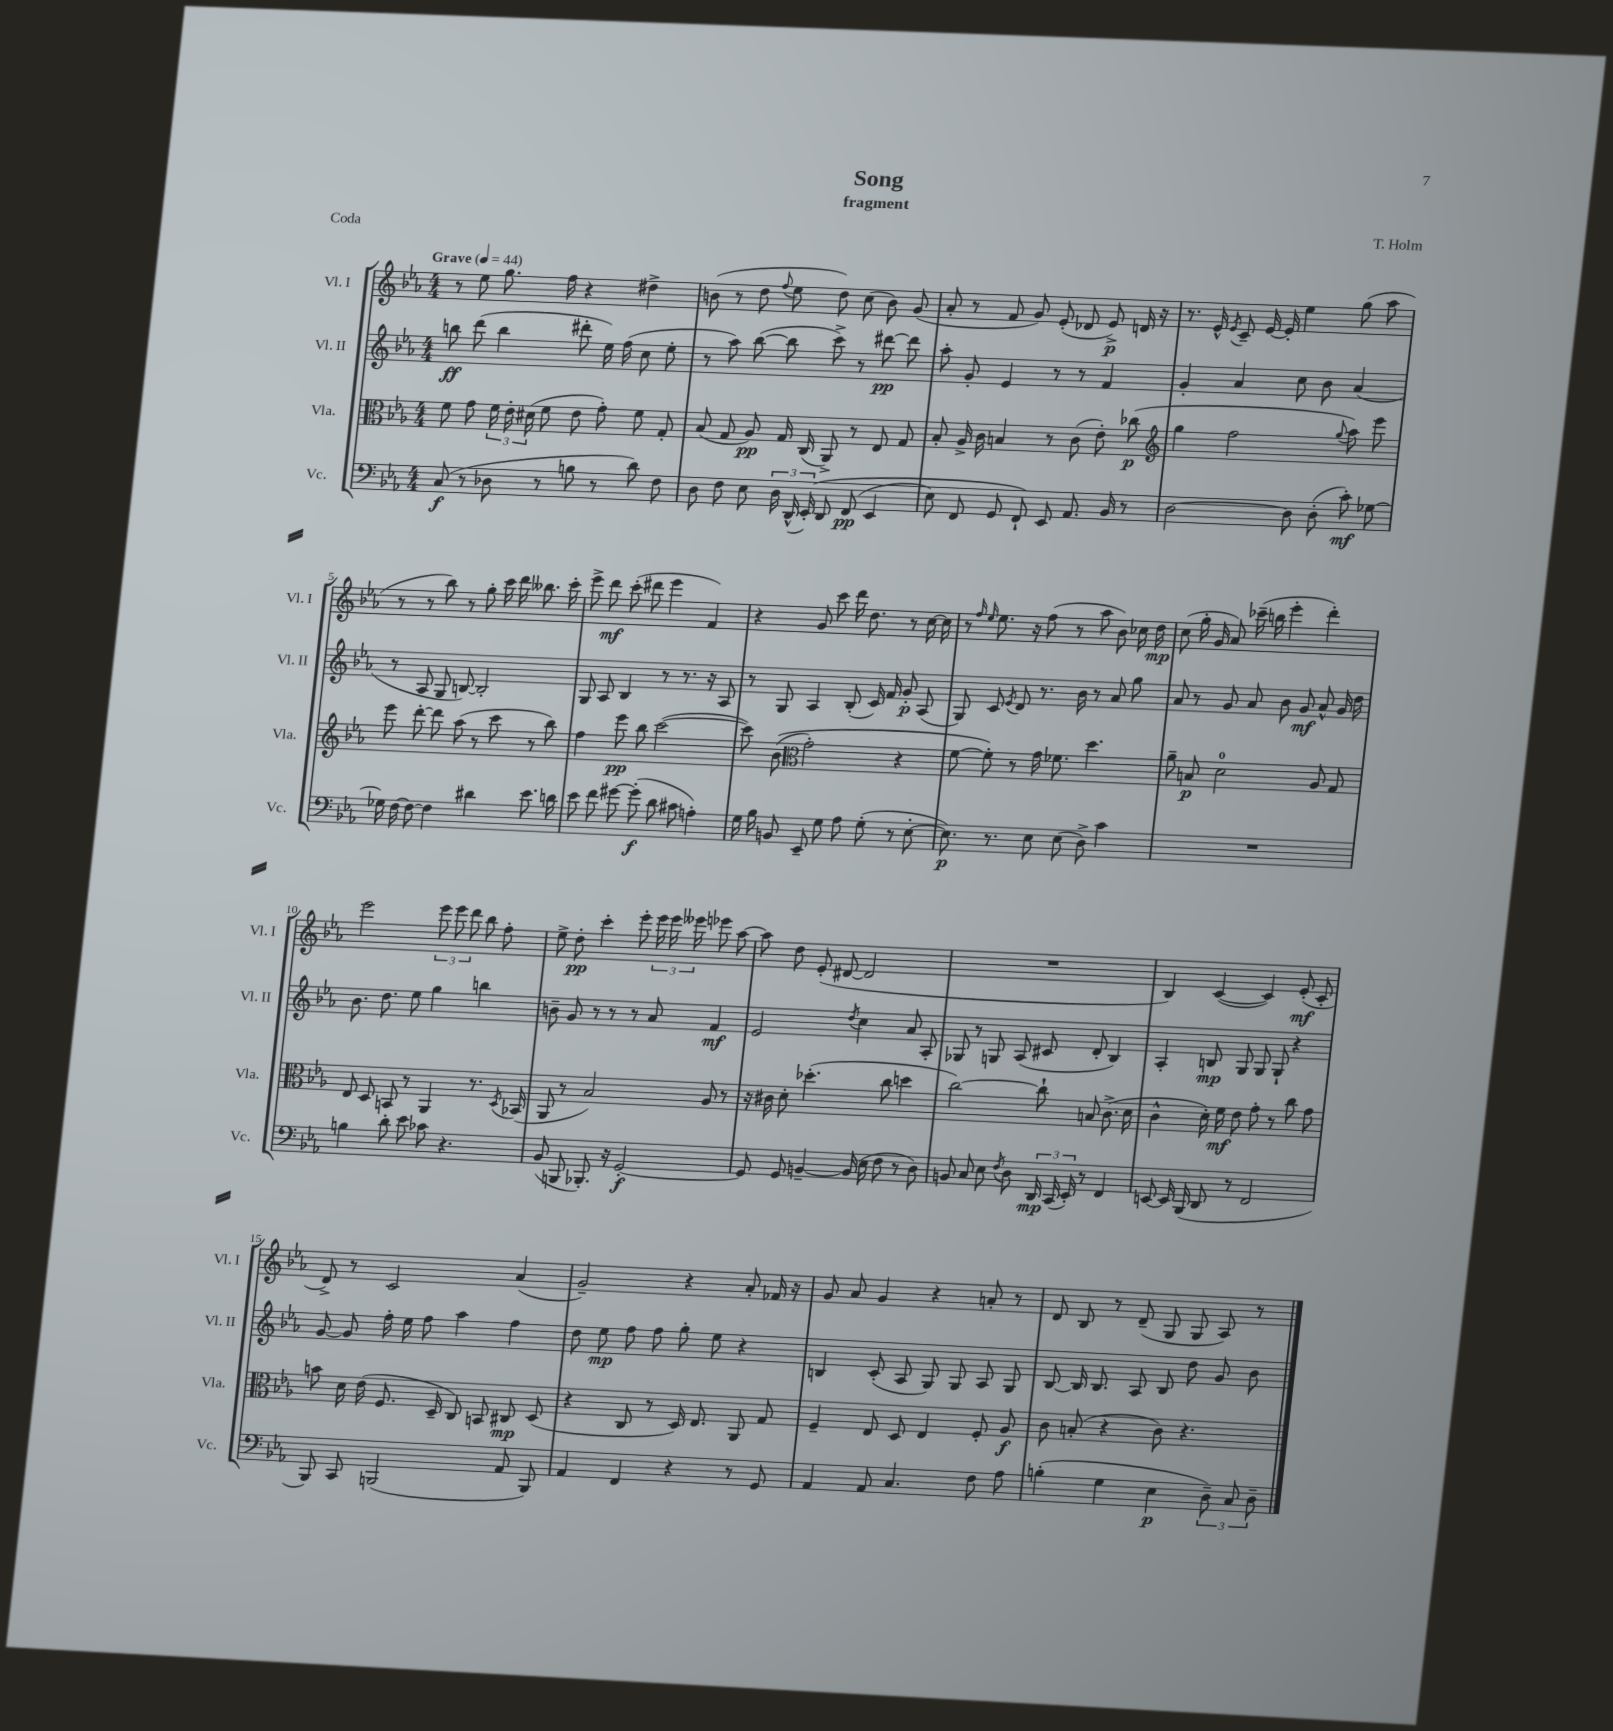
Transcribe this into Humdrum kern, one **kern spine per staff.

**kern	**dynam	**kern	**dynam	**kern	**dynam	**kern	**dynam
*part4	*part4	*part3	*part3	*part2	*part2	*part1	*part1
*staff4	*staff4	*staff3	*staff3	*staff2	*staff2	*staff1	*staff1
*I"Vc.	*	*I"Vla.	*	*I"Vl. II	*	*I"Vl. I	*
*I'Vc.	*	*I'Vla.	*	*I'Vl. II	*	*I'Vl. I	*
*clefF4	*	*clefC3	*	*clefG2	*	*clefG2	*
*k[b-e-a-]	*	*k[b-e-a-]	*	*k[b-e-a-]	*	*k[b-e-a-]	*
*M4/4	*	*M4/4	*	*M4/4	*	*M4/4	*
*MM44	*	*MM44	*	*MM44	*	*MM44	*
=1	=1	=1	=1	=1	=1	=1	=1
!	!	!	!	!	!	!LO:TX:a:B:t=Grave	!
(8C/	f	8f\	.	8bbn\	ff	8r	.
8r	.	8g\	.	(8ddd\	.	8ee-\	.
8D-X\	.	24f\	.	4bb\	.	8.gg\	.
.	.	24e-'\	.	.	.	.	.
.	.	(24d#X\	.	.	.	.	.
8r	.	8f\	.	.	.	.	.
.	.	.	.	.	.	16ff\	.
8Bn\	.	8e-\	.	8ddd#X'\	.	4r	.
8r	.	8g'\)	.	16ee-\)	.	.	.
.	.	.	.	(16ff\	.	.	.
8d\)	.	8f\	.	8cc\	.	4dd#X^\	.
8F\	.	8G'/	.	8ee-'\	.	.	.
=2	=2	=2	=2	=2	=2	=2	=2
8D\	.	(8B-/	.	8r	.	(8bn\	.
8F\	.	8G/	.	8aa-\)	.	8r	.
8E-\	.	8A-/)	pp	([8bb-\	.	8dd\	.
.	.	.	.	.	.	8qqff/	.
24D\	.	16G/	.	8bb-\]	.	8ee-\	.
(24DD^^/	.	.	.	.	.	.	.
.	.	(16C/	.	.	.	.	.
(24EE-'/)	.	.	.	.	.	.	.
8DD/	.	8AA-^/)	.	8ccc^\)	.	8dd\)	.
(8FF/	pp	8r	.	8r	.	(8cc\	.
4EE-/	.	8E-/	.	[8ddd#X\	pp	8b\)	.
.	.	8G/	.	8ddd#\]	.	(8g/	.
=3	=3	=3	=3	=3	=3	=3	=3
8E-\)	.	8B-'/	.	8aa-'\	.	8a-'/	.
8FF/	.	16A-^/	.	8g'/	.	8r	.
.	.	16c\	.	.	.	.	.
8GG/	.	4Bn/	.	4e-/	.	8f/	.
8FF`/)	.	.	.	.	.	8g/)	.
8EE-/	.	8r	.	8r	.	(8e-'/	.
8.AA-/	.	(8c\	.	8r	.	8d-X/	.
.	.	8e-'\)	.	4f/	.	8e-^/)	p
16BB-/	.	.	.	.	.	.	.
8r	.	(8cc-X\	p	.	.	16dn/	.
.	.	.	.	.	.	16r	.
=4	=4	=4	=4	=4	=4	=4	=4
*	*	*clefG2	*	*	*	*	*
[2D\	.	4gg\	.	4g'/	.	8.r	.
.	.	.	.	.	.	16e-^^/	.
.	.	.	.	.	.	8qe-/	.
.	.	2ff\	.	4a-/	.	8c~/	.
.	.	.	.	.	.	[16e-/	.
.	.	.	.	.	.	16e-'/]	.
8D\]	.	.	.	8cc\	.	4ee-\	.
(8D'\	.	.	.	8b-\	.	.	.
.	.	8qqgg/	.	.	.	.	.
8c'\)	mf	8aa-\)	.	(4a-/	.	(8gg\	.
[8G-X\	.	8eee-\	.	.	.	8aa-\	.
!!LO:LB:g=z
=5	=5	=5	=5	=5	=5	=5	=5
16G-X\]	.	8eee-\	.	8r	.	8r	.
[16F\	.	.	.	.	.	.	.
8F\_	.	[8ddd'\	.	8A-/	.	8r	.
4F\]	.	8ddd\]	.	8G/	.	8bb-\)	.
.	.	(8aa-\	.	[8Bn/)	.	8r	.
4d#X\	.	8r	.	2B'/]	.	8gg'\	.
.	.	8ccc\	.	.	.	16ccc\	.
.	.	.	.	.	.	16ddd\	.
8.e-\	.	8r	.	.	.	8.bb--X\	.
.	.	8bb-\)	.	.	.	.	.
16dn\	.	.	.	.	.	16ccc'\	.
=6	=6	=6	=6	=6	=6	=6	=6
8e-\	.	4ff\	.	8G/	.	8eee-^\	.
8f\	.	.	.	8A-/	.	8ddd\	mf
[8g#X\	.	8eee-\	pp	4B-/	.	(8ccc'\	.
(8g#'\]	f	8bb-\	.	.	.	8ddd#X\	.
8d\	.	([2ccc\	.	8r	.	4eee-\	.
8c#X\	.	.	.	8.r	.	.	.
4An'\)	.	.	.	.	.	4f/)	.
.	.	.	.	16r	.	.	.
.	.	.	.	8A-/	.	.	.
=7	=7	=7	=7	=7	=7	=7	=7
16G\	.	8ccc\])	.	8r	.	4r	.
16B-\	.	.	.	.	.	.	.
8BBn/	.	((8b-\	.	8G/	.	.	.
*	*	*clefC3	*	*	*	*	*
8EE-~/	.	2g'\)	.	4A-/	.	8g/	.
8G\	.	.	.	.	.	8ccc\	.
8A-\	.	.	.	(8B-'/	.	16ddd\	.
.	.	.	.	.	.	8.dd\	.
(8G'\	.	.	.	16c/)	.	.	.
.	.	.	.	16f/	.	.	.
8r	.	4r	.	8g'/	p	8r	.
[8E-'\	.	.	.	(8A-/	.	[16cc\	.
.	.	.	.	.	.	16cc\]	.
=8	=8	=8	=8	=8	=8	=8	=8
8.E-\])	p	[8f\	.	8G/)	.	8r	.
.	.	.	.	.	.	16qqff/	.
.	.	.	.	.	.	16qqee-/	.
.	.	8f'\])	.	8c/	.	8.ee-\	.
8.r	.	.	.	.	.	.	.
.	.	.	.	8qe-/	.	.	.
.	.	8r	.	8d/	.	.	.
.	.	.	.	.	.	16r	.
8E-\	.	16g\	.	8.r	.	(8ff\	.
.	.	8.f-X\	.	.	.	.	.
(8E-\	.	.	.	.	.	8r	.
.	.	.	.	16b-\	.	.	.
8D^\)	.	4.dd\	.	8r	.	8aa-\	.
4c\	.	.	.	8a-/	.	8b-\)	.
.	.	.	.	8gg\	.	16cc-X\	.
.	.	.	.	.	.	16dd\	mp
=9	=9	=9	=9	=9	=9	=9	=9
1r	.	8a-~\	.	8a-/	.	(8cc\	.
.	.	8Bn/	p	8r	.	16gg'\	.
.	.	.	.	.	.	16g/	.
.	.	2d\	.	8g/	.	8a-/)	.
.	.	.	.	8a-/	.	(16ccc-X~\	.
.	.	.	.	.	.	16bbn\	.
.	.	.	.	8b-\	.	4eee-'\	.
.	.	.	.	8g/	mf	.	.
.	.	8A-/	.	8a-^^/	.	4ddd'\)	.
.	.	8G/	.	16g/	.	.	.
.	.	.	.	16dd\	.	.	.
!!LO:LB:g=z
=10	=10	=10	=10	=10	=10	=10	=10
4Bn\	.	8E-/	.	8.b-\	.	2eee-\	.
.	.	8D/	.	.	.	.	.
.	.	.	.	8.dd\	.	.	.
8d'\	.	8BBn/	.	.	.	.	.
8e-\	.	8r	.	8ee-\	.	.	.
8c-X\	.	4AA-/	.	4gg\	.	12eee-\	.
.	.	.	.	.	.	12eee-\	.
4.r	.	.	.	.	.	.	.
.	.	.	.	.	.	12ddd\	.
.	.	8.r	.	4bbn\	.	8bb-\	.
.	.	.	.	.	.	8ff'\	.
.	.	8qD/	.	.	.	.	.
.	.	(16BB-X/	.	.	.	.	.
=11	=11	=11	=11	=11	=11	=11	=11
(8BB-/	.	8AA-/	.	8bn~\	.	8ee-^\	.
8BBBn/	.	8r	.	8g/	.	8dd'\	pp
8.BBB-X'/)	.	2B-/)	.	8r	.	4ccc'\	.
.	.	.	.	8r	.	.	.
16r	.	.	.	.	.	.	.
[2GG'/	f	.	.	8r	.	8eee-'\	.
.	.	.	.	8a-/	.	24eee-\	.
.	.	.	.	.	.	24eee-\	.
.	.	.	.	.	.	24eee--X\	.
.	.	8A-/	.	4f/	mf	8eee-X\	.
.	.	8r	.	.	.	[8aa-\	.
=12	=12	=12	=12	=12	=12	=12	=12
8GG/]	.	16r	.	2e-/	.	8aa-\]	.
.	.	16c#X\	.	.	.	.	.
8GG/	.	8d'\	.	.	.	8dd\	.
[4BBn~/	.	(4.dd-X'\	.	.	.	(8e-'/	.
.	.	.	.	.	.	[8d#X/	.
.	.	.	.	8qdd/	.	.	.
(16BB/]	.	.	.	4cc\	.	2d#/]	.
16E-\	.	.	.	.	.	.	.
8F\	.	8cc\	.	.	.	.	.
8r	.	4ddn\	.	8a-/	.	.	.
8D\)	.	.	.	8A-'/	.	.	.
=13	=13	=13	=13	=13	=13	=13	=13
8BBn/	.	[2cc\)	.	8G-X/	.	1r	.
8C/	.	.	.	8r	.	.	.
8E-\	.	.	.	8Gn/	.	.	.
8qF/	.	.	.	.	.	.	.
8D\	.	.	.	(8A-/	.	.	.
24DD/	mp	8cc`\]	.	8c#X/	.	.	.
(24CC/	.	.	.	.	.	.	.
24EE-'/)	.	.	.	.	.	.	.
8r	.	8Bn/	.	8d'/	.	.	.
4FF/	.	(8.c^\	.	4B-/)	.	.	.
.	.	16d\	.	.	.	.	.
=14	=14	=14	=14	=14	=14	=14	=14
[8EEn/	.	4c^^\	.	4A-'/	.	4B-/)	.
16EE/]	.	.	.	.	.	.	.
(16BBB-/	.	.	.	.	.	.	.
8DD/	.	16d'\)	.	8Bn/	mp	([4c/	.
.	.	16f\	mf	.	.	.	.
8r	.	8e-\	.	8G/	.	.	.
2FF/	.	8g'\	.	8G/	.	4c/])	.
.	.	8r	.	8G`/	.	.	.
.	.	8cc\	.	4r	.	(8e-'/	mf
.	.	8g\	.	.	.	8c'/	.
!!LO:LB:g=z
=15	=15	=15	=15	=15	=15	=15	=15
8BBB-/)	.	8bn\	.	[8g/	.	8d^/)	.
8CC/	.	16d\	.	8g/]	.	8r	.
.	.	(16e-\	.	.	.	.	.
(2BBBn/	.	8.F/	.	16ff'\	.	2c/	.
.	.	.	.	16ee-\	.	.	.
.	.	.	.	8ff\	.	.	.
.	.	16D~/	.	.	.	.	.
.	.	8C/)	.	4aa-\	.	.	.
.	.	8BBn/	.	.	.	.	.
8AA-/	.	8C#X/	mp	4ff\	.	(4a-/	.
8BBB/)	.	(8D/	.	.	.	.	.
=16	=16	=16	=16	=16	=16	=16	=16
4AA-/	.	4r	.	8dd\	.	2g~/)	.
.	.	.	.	8ee-\	mp	.	.
4FF/	.	8C/	.	8ff\	.	.	.
.	.	8r	.	8ff\	.	.	.
4r	.	16D/)	.	8gg'\	.	4r	.
.	.	8.E-/	.	.	.	.	.
.	.	.	.	8ee-\	.	.	.
8r	.	8AA-/	.	4r	.	8a-'/	.
8GG/	.	8G/	.	.	.	16f-X/	.
.	.	.	.	.	.	16r	.
=17	=17	=17	=17	=17	=17	=17	=17
4AA-/	.	4F~/	.	4Bn/	.	8g/	.
.	.	.	.	.	.	8a-/	.
8AA-/	.	8E-/	.	(8c'/	.	4g/	.
4.C/	.	8D/	.	8A-/	.	.	.
.	.	4E-/	.	8G/)	.	4r	.
.	.	.	.	8G/	.	.	.
8F\	.	8F'/	.	8A-/	.	8an'/	.
8A-\	.	8A-/	f	8G/	.	8r	.
=18	=18	=18	=18	=18	=18	=18	=18
(4Bn'\	.	8c\	.	[8B-/	.	8d/	.
.	.	(8Bn'/	.	16B-/]	.	8B-/	.
.	.	.	.	8.B-/	.	.	.
4G\	.	4r	.	.	.	8r	.
.	.	.	.	8A-/	.	(8d~/	.
4E-\	p	8c\)	.	8B-/	.	8G/	.
.	.	4.r	.	8dd\	.	8G/	.
12D~\)	.	.	.	8g/	.	8A-/)	.
12C/	.	.	.	.	.	.	.
.	.	.	.	8b-\	.	8r	.
12D~\	.	.	.	.	.	.	.
==	==	==	==	==	==	==	==
*-	*-	*-	*-	*-	*-	*-	*-
